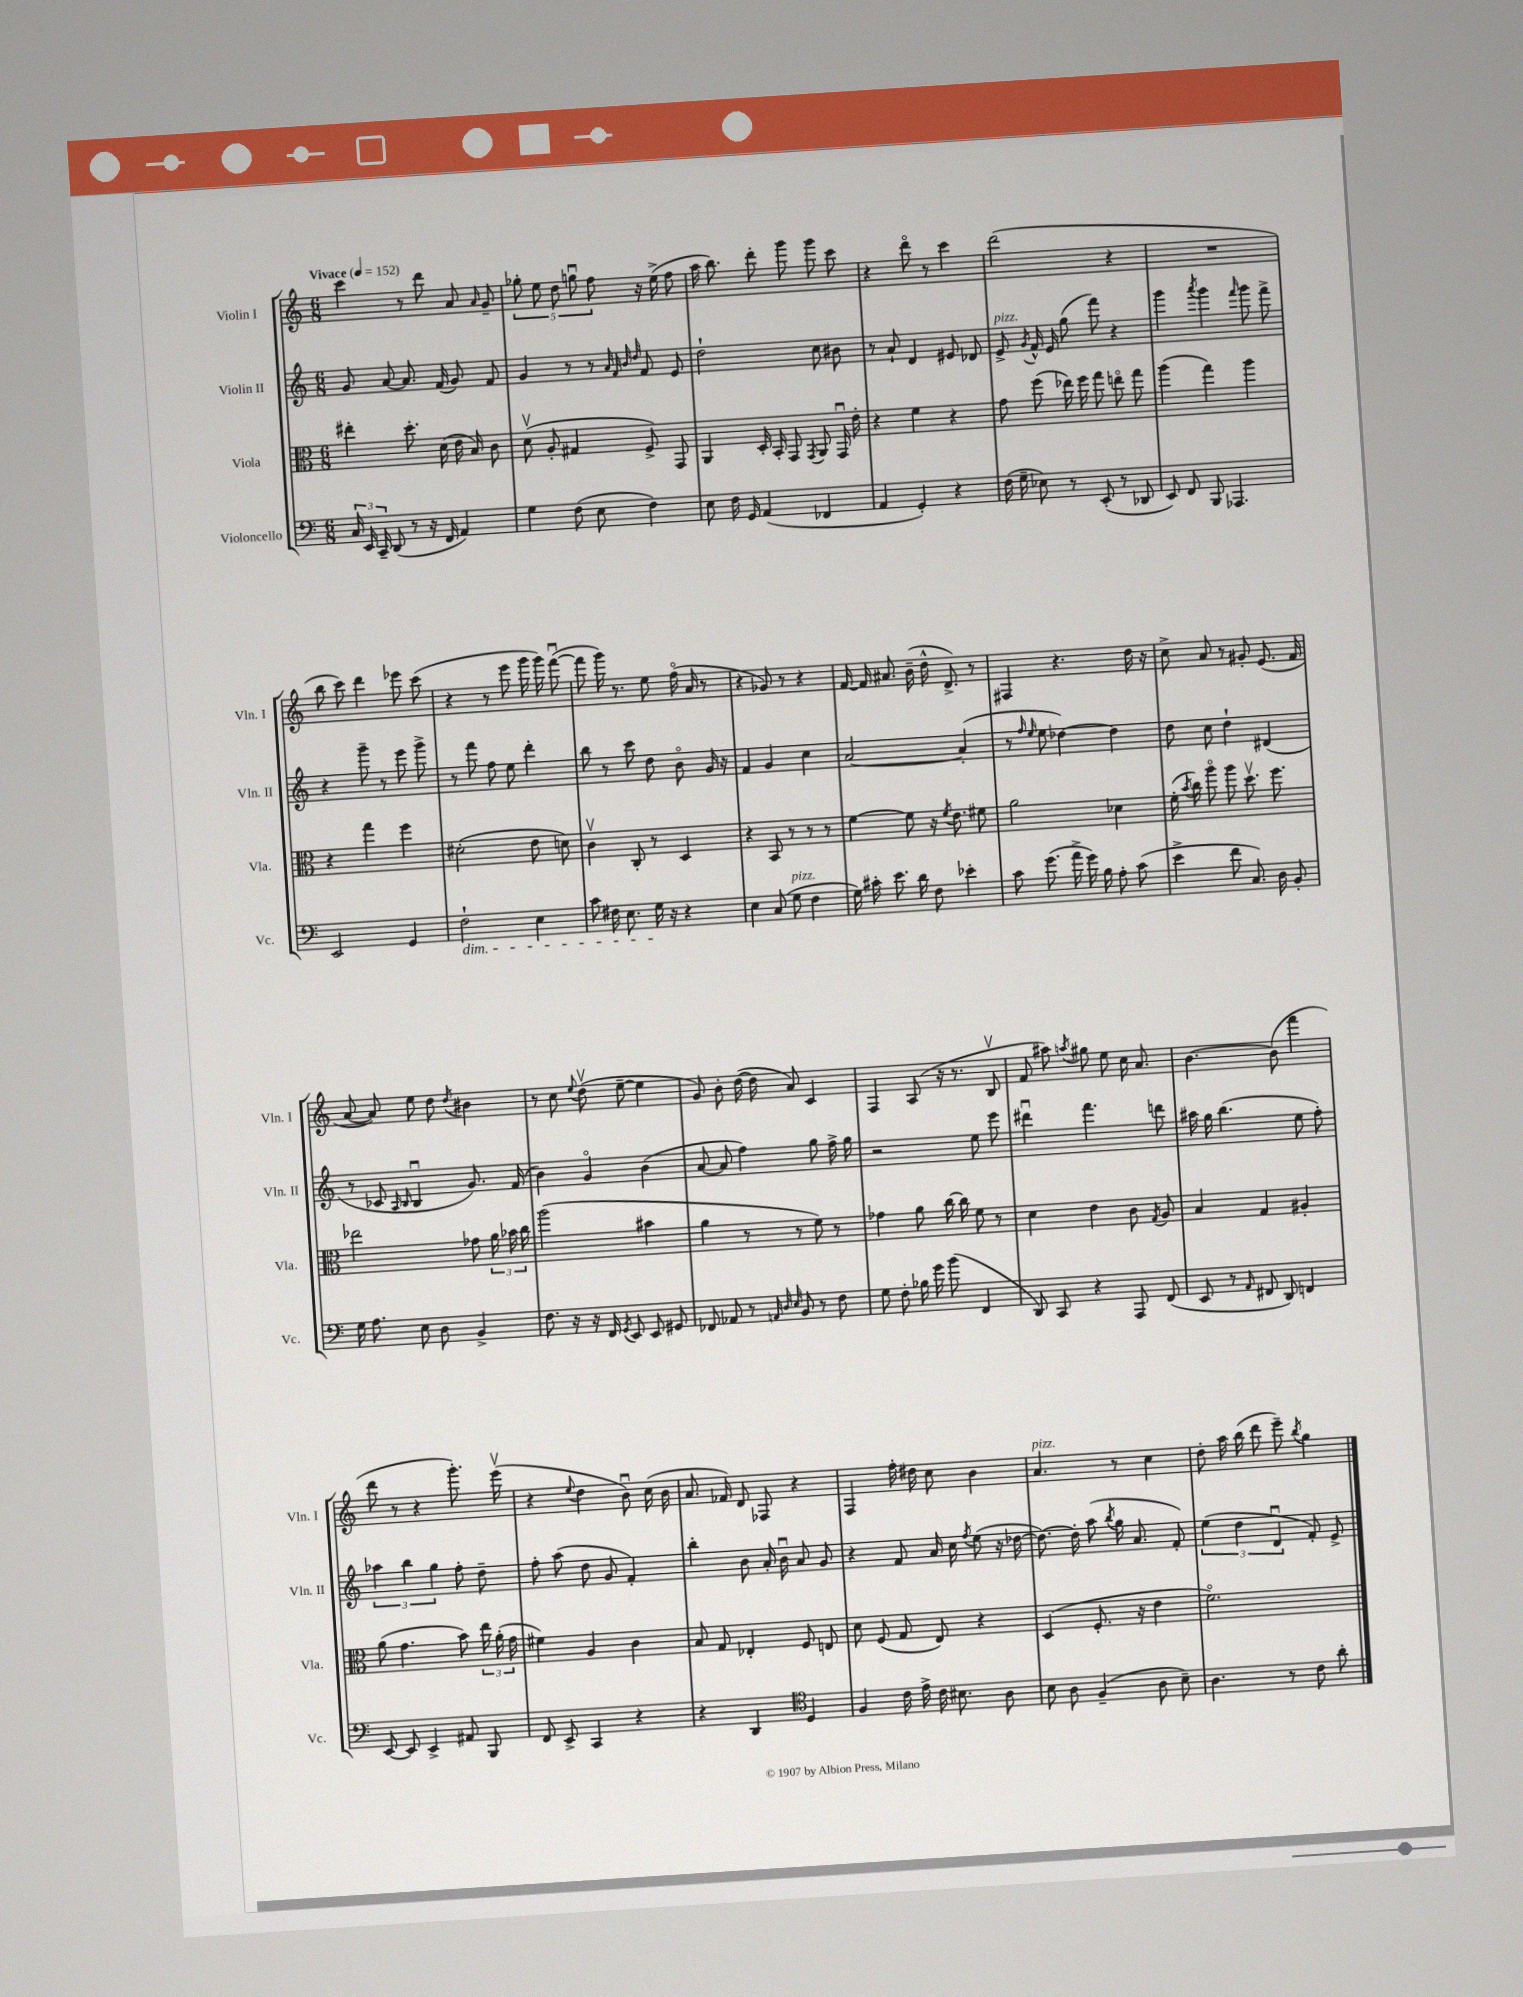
<<
\new StaffGroup <<
\new Staff = "s0" \with { instrumentName = "Violin I" shortInstrumentName = "Vln. I" } {
    \clef treble \key c \major \numericTimeSignature \time 6/8 \tempo "Vivace" 4 = 152
    \autoBeamOff c'''4 r8 d'''8 a'8 \grace { a'16 } g'8-- |
    \tuplet 5/4 { ges''8-. e''8 d''8 g''8\downbow f''8 } r16 e''16->( f''8 |
    a''16 b''8.) d'''8-. g'''8 g'''8 c'''8 |
    r4 d'''8\flageolet r8 c'''4 |
    d'''2( r4 |
    R2. |
    b''8 c'''8) d'''4 ees'''8 c'''8( |
    r4 r8 e'''8 g'''16 g'''16) f'''8~\downbow( |
    f'''8 g'''16) r8. e''8 f''16\flageolet( a'16 r8 |
    r4 ges'8) r8 r4 |
    f'16~ f'16 ais'8. b'16--( d''16-^ d'8.->) r8 |
    fis4 r4. d''16 r16 |
    c''8-> a'8 r8 gis'8-. e'8.( f'16 |
    a'8~ a'8) e''8 d''8 \acciaccatura { d''8 } bis'4 |
    r8 c''8 \appoggiatura { e''8 } d''8\upbow( e''8~-- e''4 |
    g'8) b'8-. d''16~( d''16 a'8) c'4 |
    f4 a8( r16 r8. b8\upbow |
    f'8 ais''8) \acciaccatura { a''8 } gis''8 e''8 c''16 a'8. |
    b'4.~ b'8( f'''4 |
    d'''8 r8 r4 g'''8.-.) e'''16\upbow( |
    r4 \appoggiatura { e''8 } d''4 b'8\downbow) c''16( b'16 |
    a'8. fes'16) d'8 fes8 r4 |
    f4 f''16-. dis''16 c''8 b'4 |
    a'4.^\markup { \italic "pizz." } r8 c''4 |
    d''8-. a''16 b''16( d'''8 e'''8--) \acciaccatura { b''8 } g''4 \bar "|." |
}
\new Staff = "s1" \with { instrumentName = "Violin II" shortInstrumentName = "Vln. II" } {
    \clef treble \key c \major \numericTimeSignature \time 6/8
    \autoBeamOff g'8 a'8~ a'8. f'16( g'8) f'8 |
    g'4 r8 r8 \grace { a'32 f'32 b'32 d''32 } f'8 e'8 |
    d''2-! c''8 bis'8 |
    r8 a'8-! d'4 eis'8 des'8 |
    e'8->^\markup { \italic "pizz." } \acciaccatura { g'8 } f'16-^ e'16 g''8( f'''8) r4 |
    g'''4 \acciaccatura { a'''8 } g'''4 \grace { f'''16 } g'''8 f'''8-> |
    r4 g'''8-- r8 e'''8 g'''8-> |
    r8 f'''8 f''8 e''8 d'''4-. |
    b''8 r8 c'''8 d''8 b'8\flageolet g'16 r16 |
    f'4 g'4 c''4 |
    a'2~ a'4-.( |
    r8 \grace { f''16 e''16 } e''8 des''4~) des''4 |
    d''8 c''8 d''4-! dis'4( |
    r8 ces'8 \grace { a16 b16 } b4\downbow g'8.) f'16( |
    b'4) g'4\flageolet b'4( |
    a'8~ a'8 f''4) g''8 f''16-> g''16 |
    r2 e''8 e'''8 |
    dis'''4\downbow f'''4. d'''8 |
    ais''16 g''16 b''4.( e''8 f''8-.) |
    \tuplet 3/2 { aes''4 b''4 g''4 } f''8-. d''8-- |
    f''8-. a''8( d''8 g'8 f'4-.) |
    b''4-. b'8 a'16-. b'16\downbow a'8 g'8 |
    r4 f'8 a'16 c''16 \acciaccatura { f''8 } e''8( r16 des''16~ |
    des''8.~) des''16-. a''8( \acciaccatura { b''8 } g''16 a'8. f'8-.) |
    \tuplet 3/2 { e''4( d''4 d'4\downbow } f'8-.) e'8-> \bar "|." |
}
\new Staff = "s2" \with { instrumentName = "Viola" shortInstrumentName = "Vla." } {
    \clef alto \key c \major \numericTimeSignature \time 6/8
    \autoBeamOff eis''4-. d''8.-. d'16( e'16 b16) c'8 |
    d'8\upbow( a8-. gis4 f8->) g,8 |
    a,4 d16-. b,16-. g,8 \acciaccatura { g,8 } a,8 g,16\downbow e'16-. |
    r4 f'4 r4 |
    g'8 f''8( ees''16) f''16 g''8 e''8\flageolet g''8 |
    a''4( g''4) a''4 |
    r4 g''4 f''4 |
    dis'2-.( e'8 d'8) |
    c'4\upbow c8-. r8 d4 |
    r4 b,8 r8 r8 r8 |
    f'4~ f'8 r16 \acciaccatura { f'8 } e'8. fis'8 |
    a'2 des'4 |
    f'16-.( \acciaccatura { b'8 } c''16) a''8\flageolet a''8 d''8.\upbow f''8. |
    ees''2 ges'8 \tuplet 3/2 { a'16 bes'16 c''16 } |
    a''2( bis'4 |
    a'4 r8 r8 f'8) r8 |
    ges'4 a'8 c''16~ c''16 f'8 r8 |
    d'4 e'4 c'8 \acciaccatura { g8 } a8 |
    b4 g4 ais4-. |
    a'8( g'4. b'8) \tuplet 3/2 { e''16 a'16-.( g'16 } |
    fis'4) a4 c'4 |
    b8 g8 ees4-. f8 e8 |
    d'8 f8( g8 e8) r4 |
    d4( f8.-. r16 e'4 |
    f'2.\flageolet) \bar "|." |
}
\new Staff = "s3" \with { instrumentName = "Violoncello" shortInstrumentName = "Vc." } {
    \clef bass \key c \major \numericTimeSignature \time 6/8
    \autoBeamOff \tuplet 3/2 { c16 e,16 c,16-- } d,8( r8 r16 f,16 a,4) |
    g4 f8( e8 f4) |
    e8 f16 g,16 a,4( fes,4 |
    a,4 g,4-.) r4 |
    f16( g16-- ees8) r8 e,8-.( r8 des,8 |
    e,8) f,8 b,,8 aes,,4. |
    e,2 g,4 |
    f2-!\dim e4 |
    c'8 fis16 e8. g16\! r16 r4 |
    e4 c8( g8^\markup { \italic "pizz." } f4 |
    g16) cis'16-. e'8. d'16 f8 ees'4-. |
    c'8 g'8.( a'16-> g'16) b16 a8-. c'8( |
    e'4-> f'8 c8.) d16 b,8-. |
    g16 a8. e8 d8 b,4-> |
    f8. r16 r16 f,16 \acciaccatura { g,8 } e,8 e,8 gis,8 |
    fes,8 aes,8 r8 \grace { a,32 d32 e32 } b,8 r8 f8 |
    g8 f8-. bes16 g'16 b'8( f,4 |
    d,8) c,8 r4 a,,8 f,8( |
    e,8 r8 \grace { a,16 } fis,8 d,8) f,4 |
    e,8~ e,8 e,4-> ais,8 b,,8 |
    f,8 e,8-> c,4 r4 |
    r4 d,4 \clef tenor d4 |
    f4 c'16 e'16-> c'16 bis8. a8 |
    b8 a8 f4--( a8 b8--) |
    a4. r8 c'8 a'8-. \bar "|." |
}
>>
>>
\layout { \context { \Score \remove "Bar_number_engraver" } }
